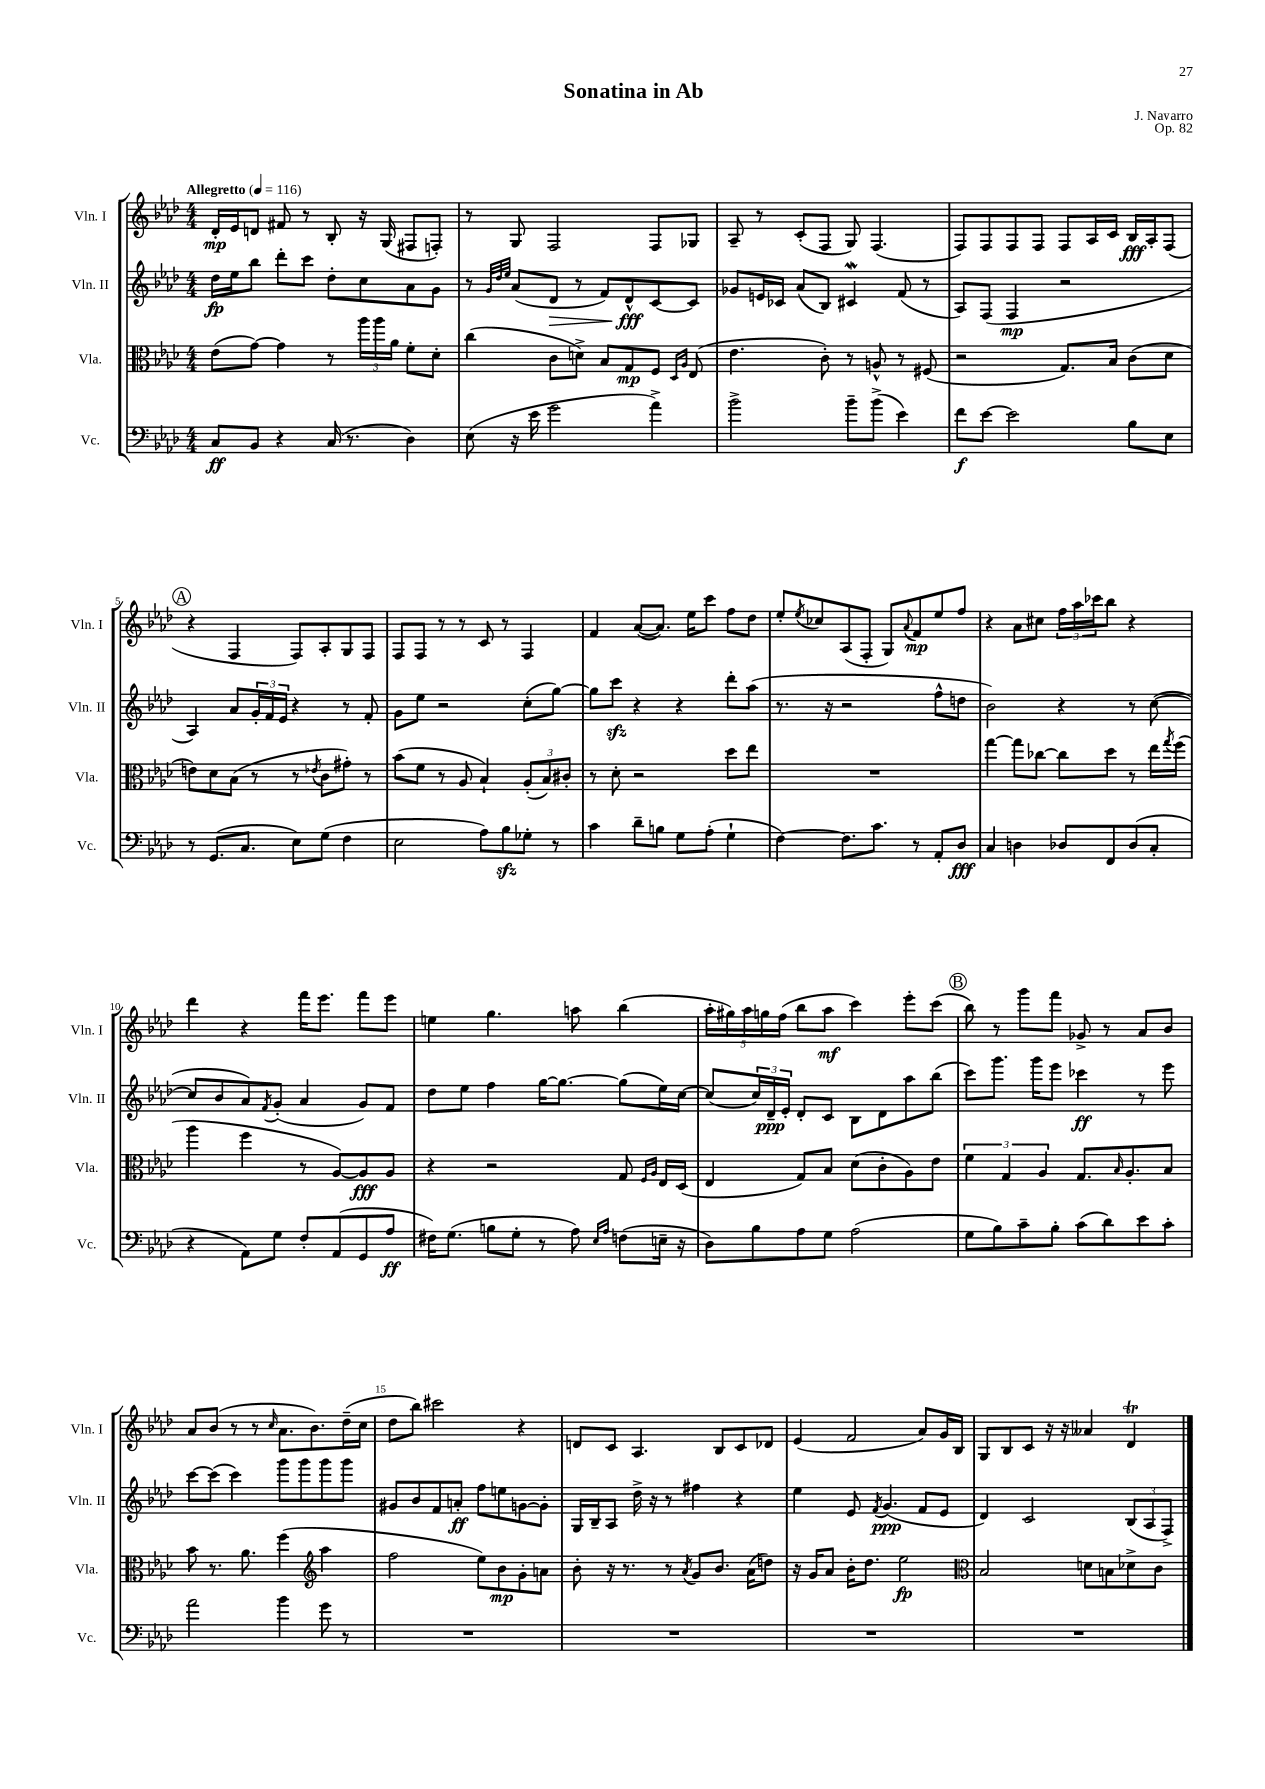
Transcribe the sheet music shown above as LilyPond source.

\header { title = "Sonatina in Ab" composer = "J. Navarro" opus = "Op. 82" }
<<
\new StaffGroup <<
\new Staff = "s0" \with { instrumentName = "Vln. I" shortInstrumentName = "Vln. I" } {
    \clef treble \key aes \major \numericTimeSignature \time 4/4 \tempo "Allegretto" 4 = 116
    des'16-.\mp ees'16 d'8 fis'8 r8 bes8-. r16 g16( fis8 f8-.) |
    r8 g8 f2 f8 ges8 |
    aes8-- r8 c'8-.( f8 g8) f4.( |
    f8) f8 f8 f8 f8 aes16 c'16 bes16\fff aes16-. f8( |
    \mark \markup { \circle "A" } r4 f4 f8) aes8-. g8 f8 |
    f8 f8 r8 r8 c'8 r8 f4 |
    f'4 aes'8~( aes'8.) ees''16 c'''8 f''8 des''8 |
    ees''8-. \acciaccatura { ees''8 } ces''8 aes8( f8-. g8) \appoggiatura { aes'8 } f'8\mp ees''8 f''8 |
    r4 aes'8 cis''8 \tuplet 3/2 { f''16 aes''16 ces'''16 } bes''8 r4 |
    des'''4 r4 f'''16 ees'''8. f'''8 ees'''8 |
    e''4 g''4. a''8 bes''4( |
    \tuplet 5/4 { aes''16-. gis''16) aes''16 g''16 f''16( } bes''8 aes''8\mf c'''4) ees'''8-. c'''8( |
    \mark \markup { \circle "B" } bes''8) r8 g'''8 f'''8 ges'8-> r8 aes'8 bes'8 |
    aes'8 bes'8( r8 r8 \grace { c''16 } aes'8. bes'8.) des''16--( c''16 |
    des''8 bes''8) cis'''2 r4 |
    d'8 c'8 aes4. bes8 c'8 des'8 |
    ees'4( f'2 aes'8) g'16 bes16 |
    g8 bes8 c'8 r16 r16 aeses'4 des'4\trill \bar "|." |
}
\new Staff = "s1" \with { instrumentName = "Vln. II" shortInstrumentName = "Vln. II" } {
    \clef treble \key aes \major \numericTimeSignature \time 4/4
    des''16\fp ees''16 bes''8 des'''8-. c'''8 des''8-. c''8 aes'8 g'8 |
    r8 \grace { g'32 des''32 ees''32 } aes'8( des'8\> r8 f'8) des'8-^\fff\! c'8~ c'8 |
    ges'8 e'16 ces'16 aes'8( bes8) cis'4\mordent f'8( r8 |
    aes8) f8( f4\mp r2 |
    \mark \markup { \circle "A" } aes4) aes'8 \tuplet 3/2 { g'16-. f'16 ees'16 } r4 r8 f'8-. |
    g'8 ees''8 r2 c''8-.( g''8~) |
    g''8 c'''8\sfz r4 r4 des'''8-. aes''8( |
    r8. r16 r2 f''8-^ d''8 |
    bes'2) r4 r8 c''8~( |
    c''8 bes'8 aes'8) \acciaccatura { f'8 } g'8-.( aes'4 g'8) f'8 |
    des''8 ees''8 f''4 g''16~ g''8.~ g''8( ees''16) c''16~ |
    c''8( \tuplet 3/2 { c''16) des'16--\ppp ees'16-. } des'8-. c'8 bes8 des'8 aes''8 bes''8( |
    \mark \markup { \circle "B" } c'''8) g'''8. g'''16 ees'''8 ces'''4\ff r8 ees'''8 |
    c'''8~ c'''8( c'''4) g'''8 g'''8 g'''8 g'''8 |
    gis'8 bes'8 f'8 a'8-.\ff f''8 e''8 g'8~ g'8-. |
    g16 bes16-- aes8 des''16-> r16 r8 fis''4 r4 |
    ees''4 ees'8 \acciaccatura { f'8 } g'4.\ppp( f'8 ees'8 |
    des'4) c'2 \tuplet 3/2 { bes8( aes8 f8->) } \bar "|." |
}
\new Staff = "s2" \with { instrumentName = "Vla." shortInstrumentName = "Vla." } {
    \clef alto \key aes \major \numericTimeSignature \time 4/4
    ees'8( g'8~) g'4 r8 \tuplet 3/2 { aes''16 aes''16 aes'16 } f'8-. des'8-. |
    c''4( c'8 d'8->) bes8 g8\mp f8 \grace { des16 aes16 } ees8( |
    ees'4. c'8-.) r8 a8-^ r8 fis8( |
    r2 g8.) bes16 c'8( des'8 |
    \mark \markup { \circle "A" } e'8) des'8 bes8( r8 r8 \acciaccatura { ees'8 } c'8 gis'8-.) r8 |
    bes'8( f'8 r8 aes8 bes4-!) \tuplet 3/2 { aes8-.( bes8) cis'8-. } |
    r8 des'8-. r2 des''8 ees''8 |
    R1 |
    g''4~ g''8 ces''8~ ces''8 des''8 r8 ees''16 \acciaccatura { g''8 } f''16( |
    aes''4 f''4 r8 aes8~) aes8\fff aes8 |
    r4 r2 g8 \grace { f16 aes16 } ees16 des16( |
    ees4 g8) bes8 des'8( c'8-. aes8) ees'8 |
    \mark \markup { \circle "B" } \tuplet 3/2 { f'4 g4 aes4 } g8. \grace { bes16 } aes8.-. bes8 |
    bes'8 r8. aes'8. f''4( \clef treble aes''4 |
    f''2 ees''8) bes'8\mp g'8-. a'8 |
    bes'8-. r16 r8. r8 \acciaccatura { aes'8 } g'8 bes'8. aes'16( d''8) |
    r16 g'16 aes'8 bes'16-. des''8. ees''2\fp |
    \clef alto bes2 d'8 b8 des'8-> c'8 \bar "|." |
}
\new Staff = "s3" \with { instrumentName = "Vc." shortInstrumentName = "Vc." } {
    \clef bass \key aes \major \numericTimeSignature \time 4/4
    c8\ff bes,8 r4 c16( r8. des4) |
    ees8( r16 ees'16 g'2 aes'4->) |
    bes'2-> bes'8-- bes'8->( ees'4) |
    f'8\f ees'8~ ees'2 bes8 ees8 |
    \mark \markup { \circle "A" } r8 g,8.( c8. ees8) g8( f4 |
    ees2 aes8) bes8\sfz ges8-. r8 |
    c'4 des'8-- b8 g8 aes8-.( g4-! |
    f4~) f8. c'8. r8 aes,8-. des8\fff |
    c4 d4 des8 f,8 des8( c8-. |
    r4 aes,8) g8 f8-. aes,8( g,8 aes8\ff |
    fis16) g8.( b8 g8-. r8 aes8) \grace { ees16 aes16 } f8( e16-- r16 |
    des8) bes8 aes8 g8 aes2( |
    \mark \markup { \circle "B" } g8 bes8) c'8-- bes8-. c'8( des'8) ees'8 c'8-. |
    aes'2 bes'4 g'8 r8 |
    R1 |
    R1 |
    R1 |
    R1 \bar "|." |
}
>>
>>
\layout { \context { \Score \override BarNumber.break-visibility = ##(#f #t #t) barNumberVisibility = #(every-nth-bar-number-visible 5) } }
